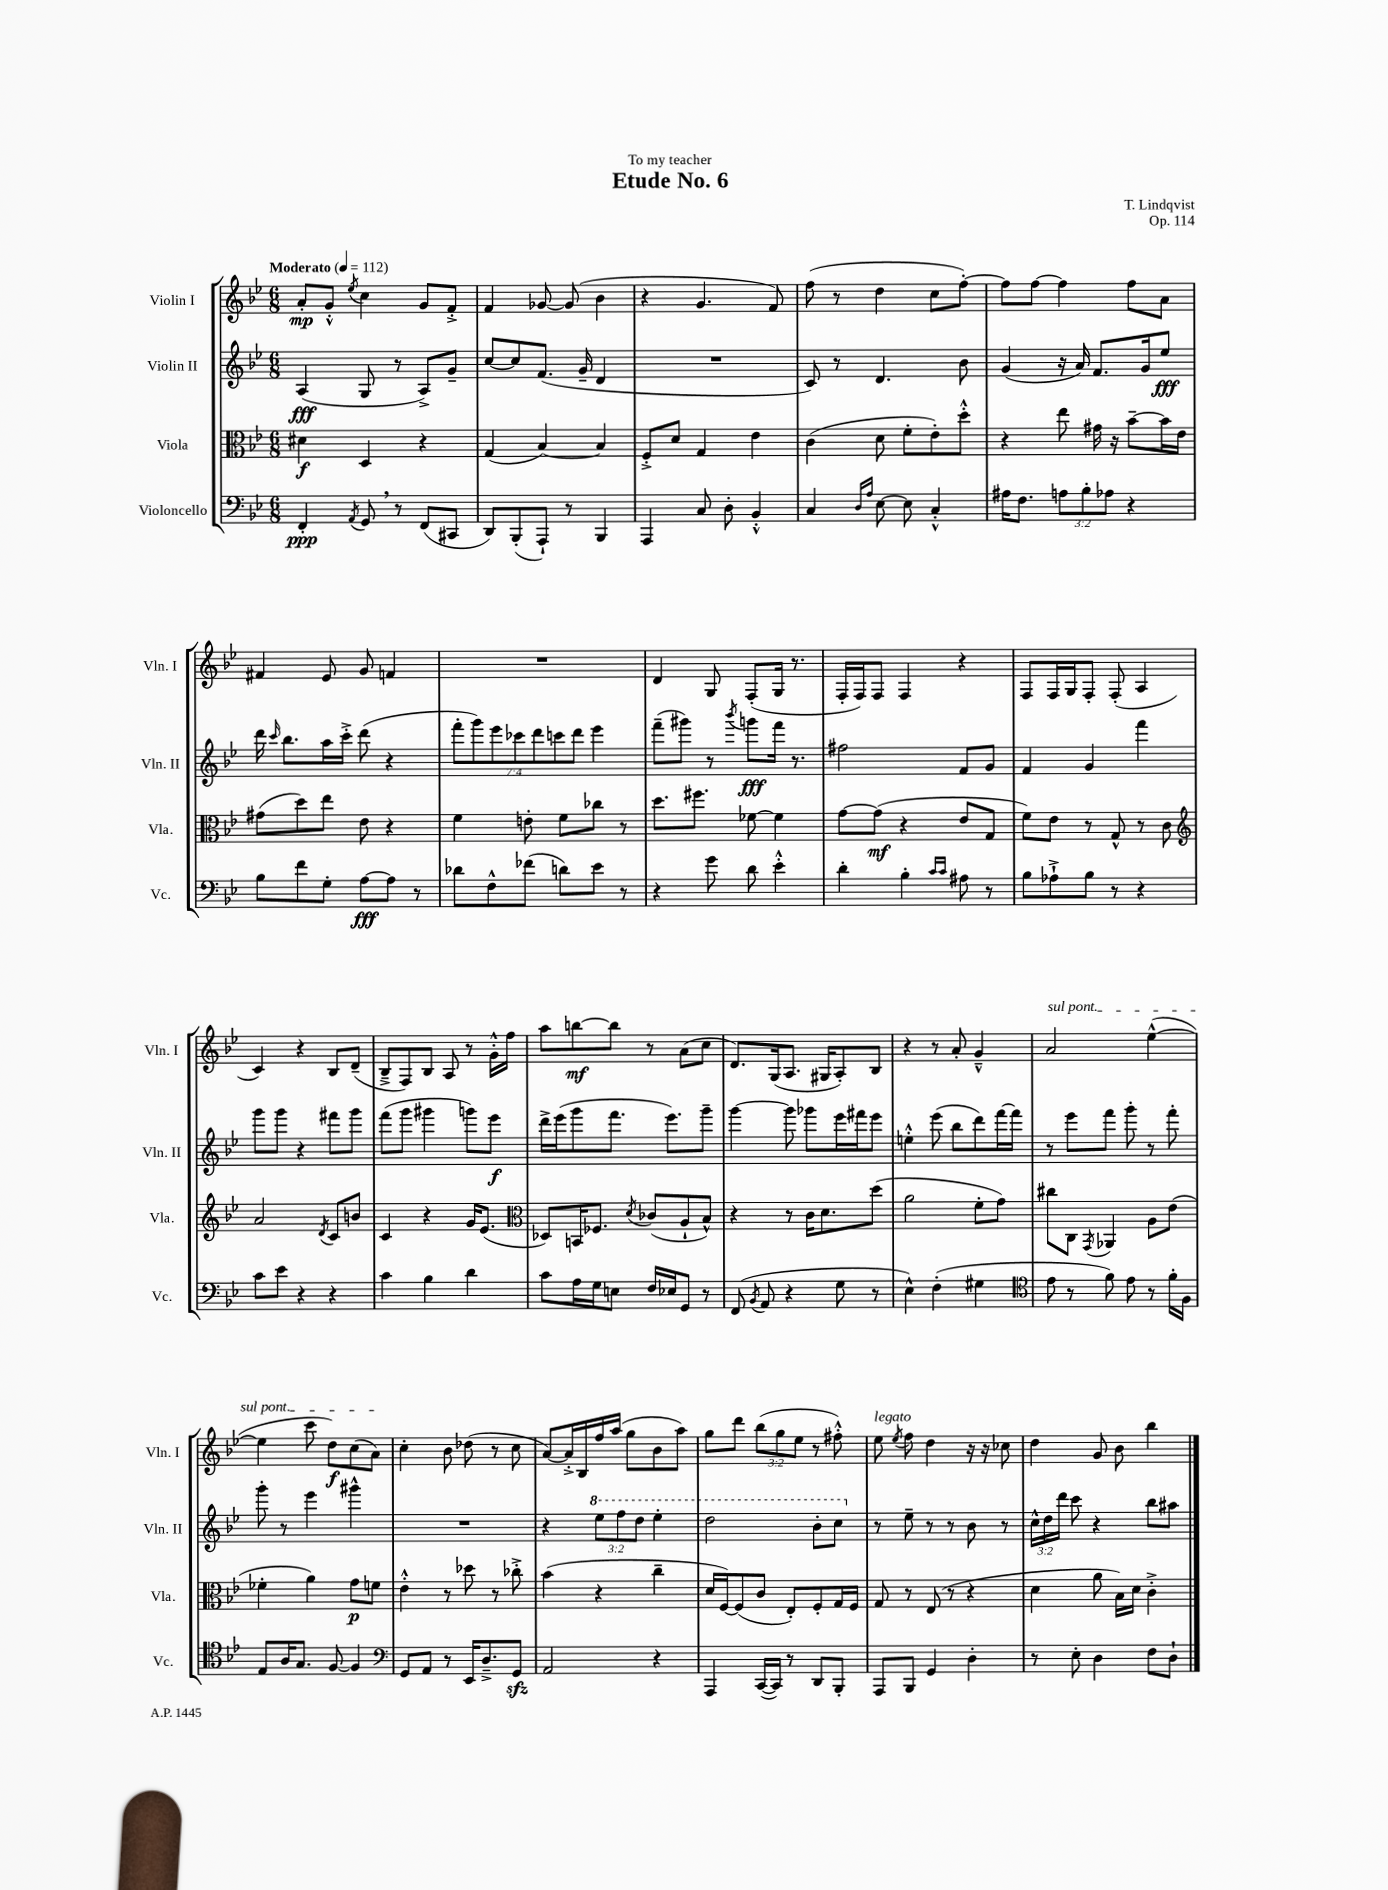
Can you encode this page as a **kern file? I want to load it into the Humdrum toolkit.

**kern	**kern	**kern	**kern
*staff4	*staff3	*staff2	*staff1
*clefF4	*clefC3	*clefG2	*clefG2
*k[b-e-]	*k[b-e-]	*k[b-e-]	*k[b-e-]
*M6/8	*M6/8	*M6/8	*M6/8
*MM112	*MM112	*MM112	*MM112
4FF'	4d#	(4A	8a'
.	.	.	8g'^^
8qAA	.	.	8qee-
8GG	4D	8G	4cc
8r	.	8r	.
(8FF	4r	8A^)	8g
8CC#	.	8g~	8f'^
=	=	=	=
8DD)	(4G	[8cc	4f
(8BBB-'	.	8cc]	.
8AAA`)	[4B-)	(8.f	[8g-
8r	.	.	(8g-]
.	.	16g~	.
4BBB-	4B-]	4d	4b-
=	=	=	=
4AAA	8F'^	2.r	4r
.	8d	.	.
8C	4G	.	4.g
8D'	.	.	.
4BB-'^^	4e-	.	.
.	.	.	8f)
=	=	=	=
4C	(4c	8c)	(8ff
.	.	8r	8r
16qqD	.	.	.
16qqA	.	.	.
[8E-	8d	4.d	4dd
8E-]	8f'	.	.
4C'^^	8e-')	.	8cc
.	8dd'^^	8b-	[8ff')
=	=	=	=
16A#	4r	(4g	8ff]
8.F	.	.	.
.	.	.	[8ff
12A	8ee-	16r	4ff]
.	.	16a)	.
12B-'	.	.	.
.	16g#	8.f	.
12A-	.	.	.
.	16r	.	.
4r	[8b-~	.	8ff
.	.	16g	.
.	16b-]	8ee-	8a
.	16e-	.	.
=	=	=	=
8B-	(8g#	16ddd	4f#
.	.	16qqccc	.
.	.	8.bb-	.
8f	8dd)	.	.
8G'	8ee-	16aa	8e-
.	.	16ccc'^	.
[8A	8e-	(8ddd	8g
8A]	4r	4r	4f
8r	.	.	.
=	=	=	=
8d-	4f	14fff'	2.r
.	.	14ggg)	.
8F^^	.	.	.
.	.	14eee-	.
.	.	14ccc-	.
(8f-	8e'	.	.
.	.	14ddd	.
.	.	14ccc	.
8d)	8f	.	.
.	.	14ddd	.
8e-	8cc-	4eee-	.
8r	8r	.	.
=	=	=	=
4r	8.dd	(8fff~	4d
.	.	8ggg#)	.
.	8.ff#	.	.
8g	.	8r	8G
.	.	8qbbb-	.
8d	[8f-	8ggg	(8F'
4e-'^^	4f-]	16fff	16G
.	.	8.r	8.r
=	=	=	=
4d'	[8g	2ff#	16F'
.	.	.	16F)
.	(8g]	.	8F
4B-'	4r	.	4F
16qqc	.	.	.
16qqc	.	.	.
8A#	8e-	8f	4r
8r	8G	8g	.
=	=	=	=
8B-	8f)	4f	8F
8A-`^	8e-	.	16F
.	.	.	16G
8B-	8r	4g	8F'
8r	8G^^	.	(8F'
4r	8r	4fff	4A
.	8c	.	.
=	=	=	=
*	*clefG2	*	*
8c	2a	8ggg	4c)
8e-	.	8ggg	.
4r	.	4r	4r
.	8qd	.	.
4r	8c	8fff#	8B-
.	8b	8ggg	(8d~
=	=	=	=
4c	4c	(8fff	8B-~^
.	.	8ggg	8F)
4B-	4r	4ggg#	8B-
.	.	.	8A
4d	16g	8ggg)	8r
.	(8.e-	.	.
.	.	8eee-	16g'^^
.	.	.	16ff
=	=	=	=
*	*clefC3	*	*
8c	8D-)	16ddd^	8aa
.	.	(16eee-	.
16A	16BB	8ggg	[8bb
16G	8.F-	.	.
8E	.	8.fff	8bb]
.	8qd	.	.
16F	(8c-	.	8r
16E-	.	8.eee-)	.
8GG	8A`	.	(8a
8r	8B-^^)	8ggg~	8cc
=	=	=	=
(8FF	4r	[4ggg	8.d)
8qBB-	.	.	.
8AA	.	.	.
.	.	.	(16G
4r	8r	8ggg]	8.A
.	16c	8ggg-	.
.	8.d	.	16G#
8G	.	16eee-	8A')
.	.	16fff#	.
8r	(8dd	8eee-	8B-
=	=	=	=
4E-^^)	2a	4ee'^^	4r
(4F'	.	(8eee-	8r
.	.	8bb-	8a'
4G#	8f'	8ddd)	4g~^^
.	8g)	[16fff	.
.	.	16fff]	.
=	=	=	=
*clefC4	*	*	*
8e-	8cc#	8r	2a
8r	8C	8eee-	.
.	8qGG	.	.
8f)	4AA-	8fff	.
8e-	.	8ggg'	.
8r	8A	8r	([4ee-^^
16f'	(8e-	8fff'	.
16F	.	.	.
=	=	=	=
8E-	4f-'	8ggg'	4ee-]
16A	.	8r	.
8.G	.	.	.
.	4a)	4eee-	8ccc
[8F	.	.	8dd)
4F]	8g	4ggg#^^	(8cc
.	8f	.	8a)
=	=	=	=
*clefF4	*	*	*
8GG	4e-'^^	2.r	4cc'
8AA	.	.	.
8r	8r	.	8b-
16EE-	8dd-	.	(8dd-
8.D~^	.	.	.
.	8r	.	8r
8GG	8cc-'^	.	8cc
=	=	=	=
2AA	(4b-	4r	[8a)
.	.	.	16a'^]
.	.	.	16B-
.	4r	12eee-	16ff
.	.	.	(16aa
.	.	12fff	.
.	.	.	8gg
.	.	12ddd	.
4r	4cc~	4eee-'	8b-
.	.	.	8aa)
=	=	=	=
4AAA	16d	2ddd	8gg
.	[16F)	.	.
.	(8F]	.	8ddd
([16CC	8c	.	(12bb-
16CC])	.	.	.
.	.	.	12gg
8r	8E-')	.	.
.	.	.	12ee-
8DD	8F'	8bb-'	8r
8BBB-'	16G	8ccc	8ff#'^^)
.	16F	.	.
=	=	=	=
8AAA	8G	8r	8ee-
.	.	.	8qee-
8BBB-	8r	8ee-~	8ff
4GG	(8E-	8r	4dd
.	8r	8r	.
4D'	4r	8b-	16r
.	.	.	16r
.	.	8r	8cc-
=	=	=	=
8r	4d	24cc^^	4dd
.	.	24dd	.
.	.	24ddd	.
8E-'	.	8ccc	.
4D	8a	4r	8g
.	16B-)	.	8b-
.	16d	.	.
8F	4c'^	8bb-	4bb-
8D`	.	8aa#	.
==	==	==	==
*-	*-	*-	*-
